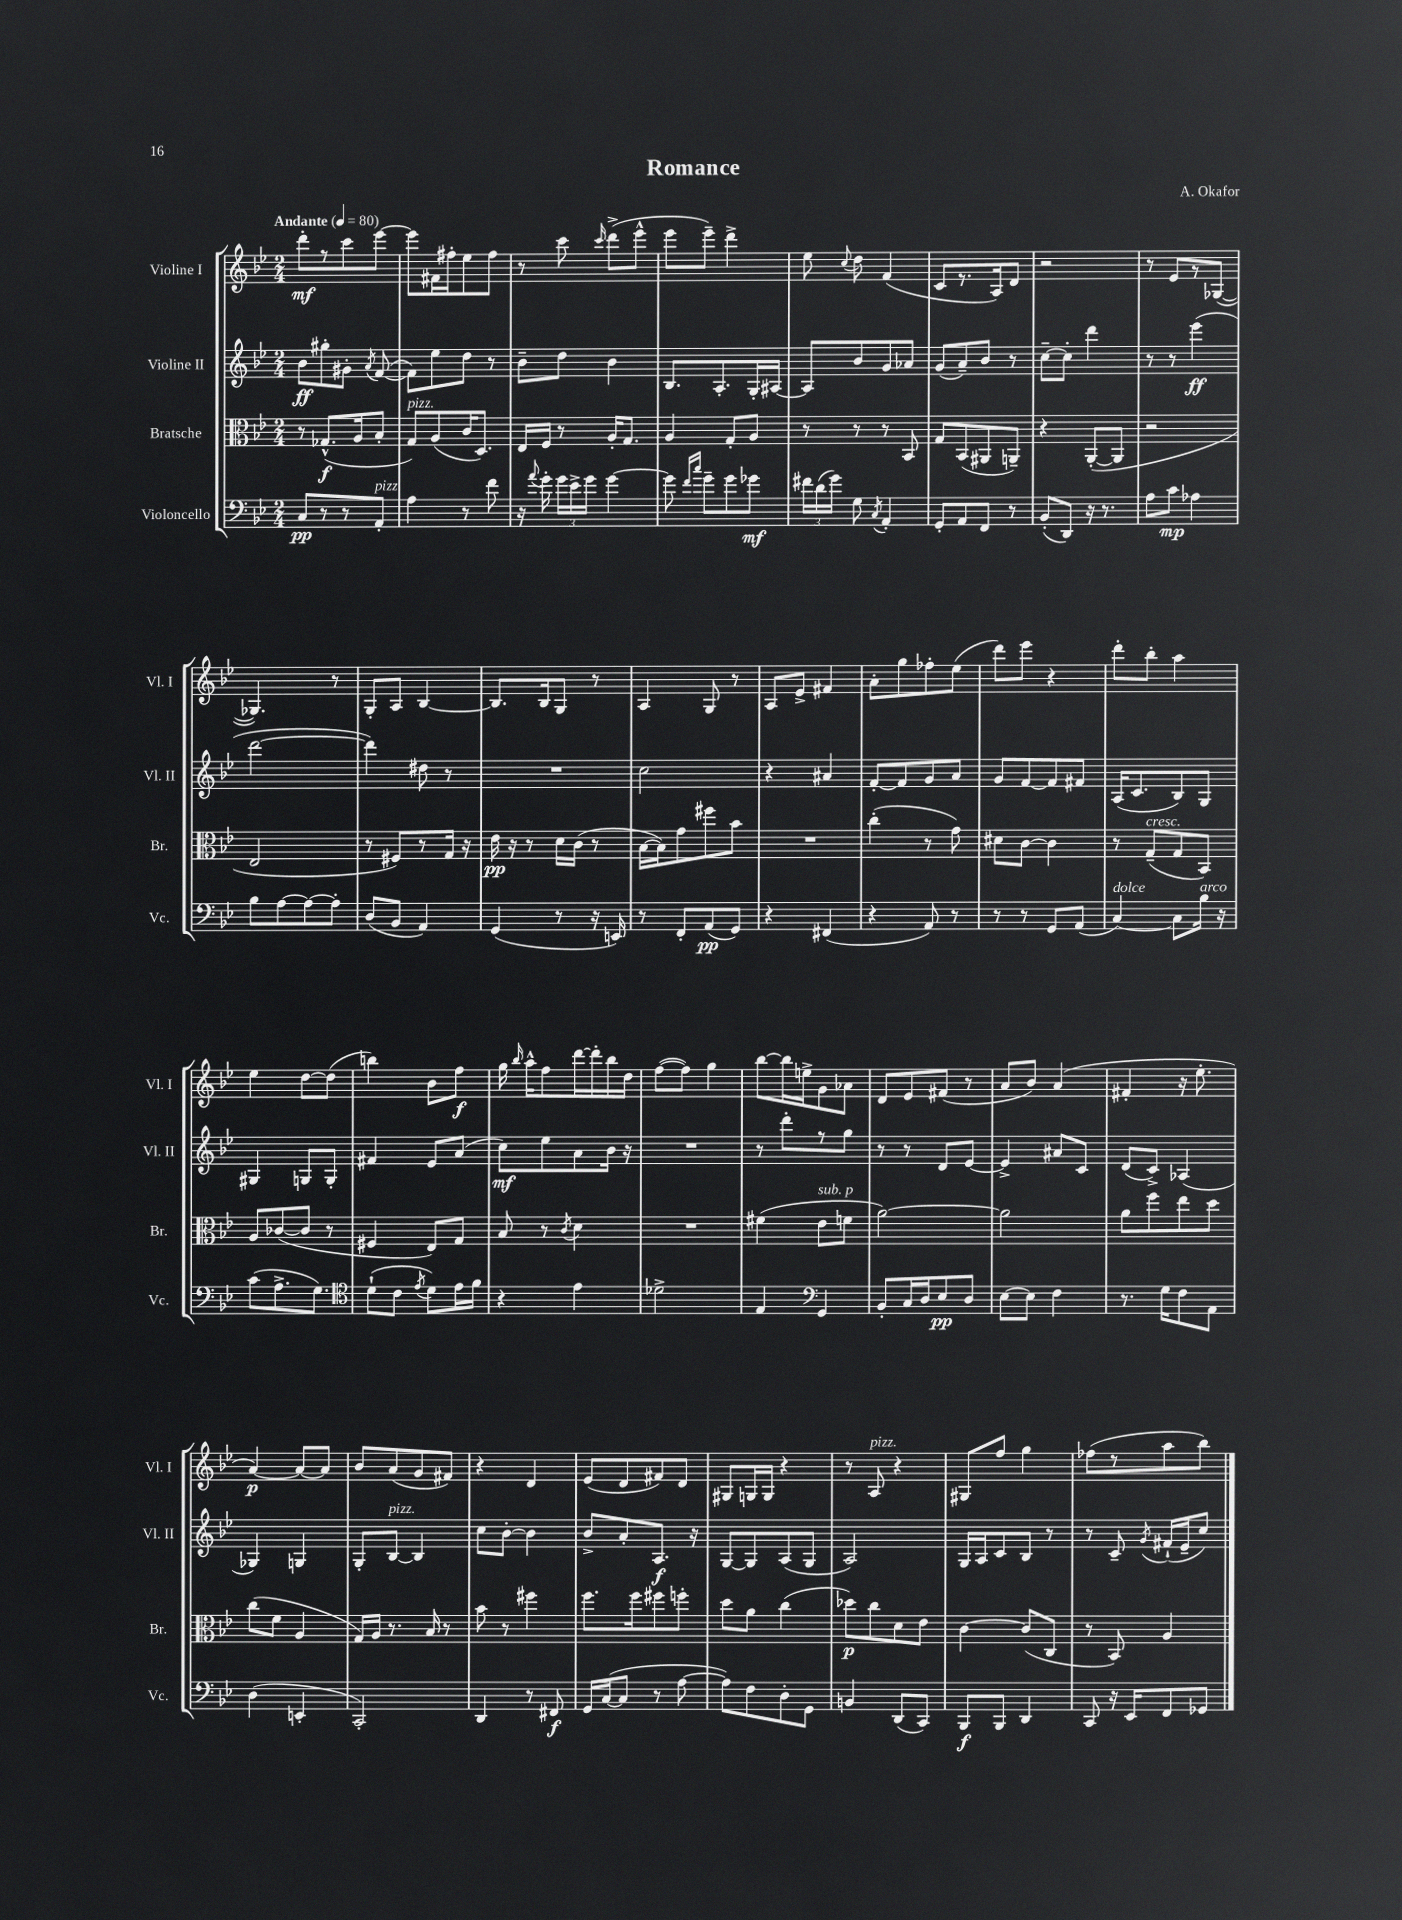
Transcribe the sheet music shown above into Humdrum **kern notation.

**kern	**dynam	**kern	**dynam	**kern	**dynam	**kern	**dynam
*part4	*part4	*part3	*part3	*part2	*part2	*part1	*part1
*staff4	*staff4	*staff3	*staff3	*staff2	*staff2	*staff1	*staff1
*I"Violoncello	*	*I"Bratsche	*	*I"Violine II	*	*I"Violine I	*
*I'Vc.	*	*I'Br.	*	*I'Vl. II	*	*I'Vl. I	*
*clefF4	*	*clefC3	*	*clefG2	*	*clefG2	*
*k[b-e-]	*	*k[b-e-]	*	*k[b-e-]	*	*k[b-e-]	*
*M2/4	*	*M2/4	*	*M2/4	*	*M2/4	*
*MM80	*	*MM80	*	*MM80	*	*MM80	*
=1	=1	=1	=1	=1	=1	=1	=1
!	!	!	!	!	!	!LO:TX:a:B:t=Andante	!
8C/L	pp	8r	.	8b-\L	ff	8ddd'\L	mf
8r	.	(8.G-X^^/L	f	8gg#X'\	.	8r	.
8r	.	.	.	8g#X'\J	.	8ccc\	.
.	.	16A/k	.	.	.	.	.
.	.	.	.	8qa/	.	.	.
!LO:TX:a:i:t=pizz.	!	!	!	!	!	!	!
8AA'/J	.	8B-'/J	.	([8f/	.	[8eee-\J	.
=2	=2	=2	=2	=2	=2	=2	=2
!	!	!LO:TX:a:i:t=pizz.	!	!	!	!	!
4A\	.	8G/L)	.	8f\L])	.	8eee-\L]	.
.	.	(8A/	.	8ee-\	.	16f#X\L	.
.	.	.	.	.	.	16ff#X'\J	.
8r	.	16c/K	.	8dd\J	.	8ee-\	.
.	.	8.D/J)	.	.	.	.	.
8f\	.	.	.	8r	.	8ff#\J	.
=3	=3	=3	=3	=3	=3	=3	=3
16r	.	16E-/LL	.	8b-~\L	.	8r	.
8qqa/	.	.	.	.	.	.	.
16g'\	.	16F/JJ	.	.	.	.	.
24g\LL	.	8r	.	8dd\J	.	8ccc\	.
24e-^\	.	.	.	.	.	.	.
24g\JJ	.	.	.	.	.	.	.
.	.	.	.	.	.	16qqccc/	.
[4g\	.	16A'/KL	.	4b-\	.	(8ddd^\L	.
.	.	8.G/J	.	.	.	.	.
.	.	.	.	.	.	8eee-^^\J	.
=4	=4	=4	=4	=4	=4	=4	=4
8g\]	.	4A/	.	8.B-/L	.	8eee-\L	.
16qqf/LL	.	.	.	.	.	.	.
16qqcc/JJ	.	.	.	.	.	.	.
8g~\L	.	.	.	.	.	8eee-~\J)	.
.	.	.	.	8.A'/	.	.	.
8g\	.	8G'/L	.	.	.	4ddd^\	.
8g-X\J	mf	8A/J	.	16G'/L	.	.	.
.	.	.	.	[16A#X/JJ	.	.	.
=5	=5	=5	=5	=5	=5	=5	=5
24f#X\LL	.	8r	.	8A#/L]	.	8ee-\	.
(24d\	.	.	.	.	.	.	.
24g\JJ)	.	.	.	.	.	.	.
.	.	.	.	.	.	8qqcc/	.
8G\	.	8r	.	8b-/	.	8dd\	.
8qC/	.	.	.	.	.	.	.
4AA'/	.	8r	.	8g/	.	(4f/	.
.	.	8BB-/	.	8a-X/J	.	.	.
=6	=6	=6	=6	=6	=6	=6	=6
8GG'/L	.	8G/L	.	(8g/L	.	8c/L	.
8AA/	.	(8BB-/	.	8a~/)	.	8.r	.
8FF/J	.	8AA#X/	.	8b-/J	.	.	.
.	.	.	.	.	.	16A/k)	.
8r	.	8AAn~/J)	.	8r	.	8d/J	.
=7	=7	=7	=7	=7	=7	=7	=7
(8BB-'/L	.	4r	.	[8cc~\L	.	2r	.
8DD/J)	.	.	.	8cc'\J]	.	.	.
16r	.	([8AA'/L	.	4ddd\	.	.	.
8.r	.	.	.	.	.	.	.
.	.	8AA/J]	.	.	.	.	.
=8	=8	=8	=8	=8	=8	=8	=8
8A\L	.	2r	.	8r	.	8r	.
8c\J	mp	.	.	8r	.	8e-/L	.
4A-X\	.	.	.	(4eee-\	ff	8r	.
.	.	.	.	.	.	([8G-X/J	.
!!LO:LB:g=z
=9	=9	=9	=9	=9	=9	=9	=9
8B-\L	.	2E-/	.	[2ddd\	.	4.G-X/])	.
[8A\	.	.	.	.	.	.	.
8A\_	.	.	.	.	.	.	.
8A'\J]	.	.	.	.	.	8r	.
=10	=10	=10	=10	=10	=10	=10	=10
(8D/L	.	8r	.	4ddd\])	.	8G'/L	.
8BB-/J	.	8F#X/L)	.	.	.	8A/J	.
4AA/)	.	8r	.	8dd#X\	.	[4B-/	.
.	.	16G/Jk	.	8r	.	.	.
.	.	16r	.	.	.	.	.
=11	=11	=11	=11	=11	=11	=11	=11
(4GG/	.	16e-\	pp	2r	.	8.B-/L]	.
.	.	16r	.	.	.	.	.
.	.	8r	.	.	.	.	.
.	.	.	.	.	.	16B-/k	.
8r	.	16d\LL	.	.	.	8G/J	.
.	.	(16c\JJ	.	.	.	.	.
16r	.	8r	.	.	.	8r	.
16EEn/)	.	.	.	.	.	.	.
=12	=12	=12	=12	=12	=12	=12	=12
8r	.	[16B-\LL	.	2cc\	.	4A/	.
.	.	16B-\J])	.	.	.	.	.
8FF'/L	.	8g\	.	.	.	.	.
(8AA/	pp	8ff#X\	.	.	.	8G/	.
8GG/J)	.	8b-\J	.	.	.	8r	.
=13	=13	=13	=13	=13	=13	=13	=13
4r	.	2r	.	4r	.	8A/L	.
.	.	.	.	.	.	8e-^/J	.
(4FF#X/	.	.	.	4a#X/	.	4f#X/	.
=14	=14	=14	=14	=14	=14	=14	=14
4r	.	(4cc'\	.	[8f'/L	.	8a'\L	.
.	.	.	.	8f/]	.	8gg\	.
8AA/)	.	8r	.	8g/	.	8ff-X'\	.
8r	.	8g\)	.	8a/J	.	(8ee-\J	.
=15	=15	=15	=15	=15	=15	=15	=15
8r	.	8d#X\L	.	8g/L	.	8ddd\L)	.
8r	.	[8c\J	.	[8f/	.	8eee-\J	.
8GG/L	.	4c\]	.	8f/]	.	4r	.
(8AA/J	.	.	.	8f#X/J	.	.	.
=16	=16	=16	=16	=16	=16	=16	=16
!LO:TX:a:i:t=dolce	!	!	!	!	!	!	!
[4C/)	.	8r	.	(16A/KL	.	8ddd'\L	.
.	.	.	.	8.c/	.	.	.
!	!	!LO:TX:a:i:t=cresc.	!	!	!	!	!
.	.	(8G~/L	.	.	.	8bb-'\J	.
8C\L]	.	8G/	.	8B-/)	.	4aa\	.
!LO:TX:a:i:t=arco	!	!	!	!	!	!	!
16B-\Jk	.	8BB-/J)	.	8G/J	.	.	.
16r	.	.	.	.	.	.	.
!!LO:LB:g=z
=17	=17	=17	=17	=17	=17	=17	=17
(8c\L	.	8A/L	.	4G#X/	.	4ee-\	.
8.A^\	.	([8c-X/	.	.	.	.	.
.	.	8c-/J]	.	8Gn/L	.	[8dd\L	.
8.G\J)	.	.	.	.	.	.	.
.	.	8r	.	8G'/J	.	(8dd\J]	.
=18	=18	=18	=18	=18	=18	=18	=18
*clefC4	*	*	*	*	*	*	*
(8d`\L	.	4F#X/	.	4f#X/	.	4bbn\)	.
8c\J	.	.	.	.	.	.	.
8qe-/	.	.	.	.	.	.	.
8d\L)	.	8E-/L)	.	8e-/L	.	8b-\L	.
16e-\L	.	8G/J	.	(8a/J	.	8ff\J	f
16f\JJ	.	.	.	.	.	.	.
=19	=19	=19	=19	=19	=19	=19	=19
4r	.	8B-/	.	8cc\L)	mf	16gg\	.
.	.	.	.	.	.	16qqbb-/	.
.	.	.	.	.	.	16aa^^\KL	.
.	.	8r	.	8ee-\	.	8ff\	.
.	.	8qc/	.	.	.	.	.
4e-\	.	4d\	.	8a\	.	[16ddd\L	.
.	.	.	.	.	.	16ddd'\]	.
.	.	.	.	16b-\Jk	.	16bb-\	.
.	.	.	.	16r	.	16dd\JJ	.
=20	=20	=20	=20	=20	=20	=20	=20
2d-X^\	.	2r	.	2r	.	([8ff\L	.
.	.	.	.	.	.	8ff\J])	.
.	.	.	.	.	.	4gg\	.
=21	=21	=21	=21	=21	=21	=21	=21
4E-/	.	(4f#X\	.	8r	.	[8bb-\L	.
.	.	.	.	8ddd'\L	.	16bb-\L]	.
.	.	.	.	.	.	16een^\J	.
*clefF4	*	*	*	*	*	*	*
!	!	!LO:TX:a:i:t=sub. p	!	!	!	!	!
4GG/	.	8e-\L	.	8r	.	8g\	.
.	.	8fn\J	.	8gg\J	.	8a-X\J	.
=22	=22	=22	=22	=22	=22	=22	=22
8BB-'/L	.	[2a\)	.	8r	.	8d/L	.
16C/L	.	.	.	8r	.	8e-/	.
16D/J	.	.	.	.	.	.	.
8E-/	pp	.	.	8d/L	.	(8f#X/J	.
8D/J	.	.	.	[8e-/J	.	8r	.
=23	=23	=23	=23	=23	=23	=23	=23
[8E-\L	.	2a\]	.	4e-^/]	.	8a/L	.
8E-\J]	.	.	.	.	.	8b-/J)	.
4F\	.	.	.	8a#X/L	.	(4a/	.
.	.	.	.	8c/J	.	.	.
=24	=24	=24	=24	=24	=24	=24	=24
8.r	.	8a\L	.	(8d/L	.	4f#X'/	.
.	.	8ff\	.	8c^/J)	.	.	.
16G\KL	.	.	.	.	.	.	.
8F\	.	8ee-\	.	(4A-X/	.	16r	.
.	.	.	.	.	.	8.ee-'\	.
8AA\J	.	8dd\J	.	.	.	.	.
!!LO:LB:g=z
=25	=25	=25	=25	=25	=25	=25	=25
(4D\	.	(8cc\L	.	4G-X/)	.	[4a/)	p
.	.	8f\J	.	.	.	.	.
4EEn'/	.	4A/	.	4Gn/	.	8a/L_	.
.	.	.	.	.	.	8a/J]	.
=26	=26	=26	=26	=26	=26	=26	=26
2CC'/)	.	16G/LL)	.	8G'/L	.	8b-/L	.
.	.	16A/JJ	.	.	.	.	.
!	!	!	!	!LO:TX:a:i:t=pizz.	!	!	!
.	.	8.r	.	[8B-/J	.	(8a/	.
.	.	.	.	4B-/]	.	8g/	.
.	.	16B-/	.	.	.	.	.
.	.	8r	.	.	.	8f#X/J)	.
=27	=27	=27	=27	=27	=27	=27	=27
4DD/	.	8b-\	.	8cc\L	.	4r	.
.	.	8r	.	[8b-'\J	.	.	.
8r	.	4ff#X\	.	4b-\]	.	4d/	.
8FF#X/	f	.	.	.	.	.	.
=28	=28	=28	=28	=28	=28	=28	=28
16GG/LL	.	8.ff\L	.	8b-^/L	.	(8e-/L	.
([16C/J	.	.	.	.	.	.	.
8C/J]	.	.	.	8a'/	.	8d/	.
.	.	16ff\k	.	.	.	.	.
8r	.	8ff#X\	.	8.A/J	f	8f#X/)	.
[8A\	.	8ffn'\J	.	.	.	8d/J	.
.	.	.	.	16r	.	.	.
=29	=29	=29	=29	=29	=29	=29	=29
8A\L])	.	8dd\L	.	[8G/L	.	8G#X/L	.
8F\	.	8a\J	.	8G/]	.	16Gn/L	.
.	.	.	.	.	.	16G/JJ	.
8D'\	.	(4cc\	.	(8A/	.	4r	.
8GG\J	.	.	.	8G/J	.	.	.
=30	=30	=30	=30	=30	=30	=30	=30
4BBn/	.	8dd-X\L)	p	2A/)	.	8r	.
!	!	!	!	!	!	!LO:TX:a:i:t=pizz.	!
.	.	8cc\	.	.	.	8A/	.
(8DD/L	.	8d\	.	.	.	4r	.
8CC/J)	.	8e-\J	.	.	.	.	.
=31	=31	=31	=31	=31	=31	=31	=31
8BBB-/L	f	[4c\	.	16G/LL	.	8G#X/L	.
.	.	.	.	16A/J	.	.	.
8BBB-/J	.	.	.	8c/	.	8ff/J	.
4DD/	.	(8c/L]	.	8B-/J	.	4gg\	.
.	.	8C/J	.	8r	.	.	.
=32	=32	=32	=32	=32	=32	=32	=32
8CC/	.	8r	.	8r	.	(8ff-X\L	.
16r	.	8BB-/)	.	8c~/	.	8r	.
16EE-/KL	.	.	.	.	.	.	.
.	.	.	.	8qg/	.	.	.
8FF/	.	4A/	.	(16f#X`/LL	.	8aa\	.
.	.	.	.	16e-~/J	.	.	.
8GG-X/J	.	.	.	8cc/J)	.	8bb-\J)	.
==	==	==	==	==	==	==	==
*-	*-	*-	*-	*-	*-	*-	*-
